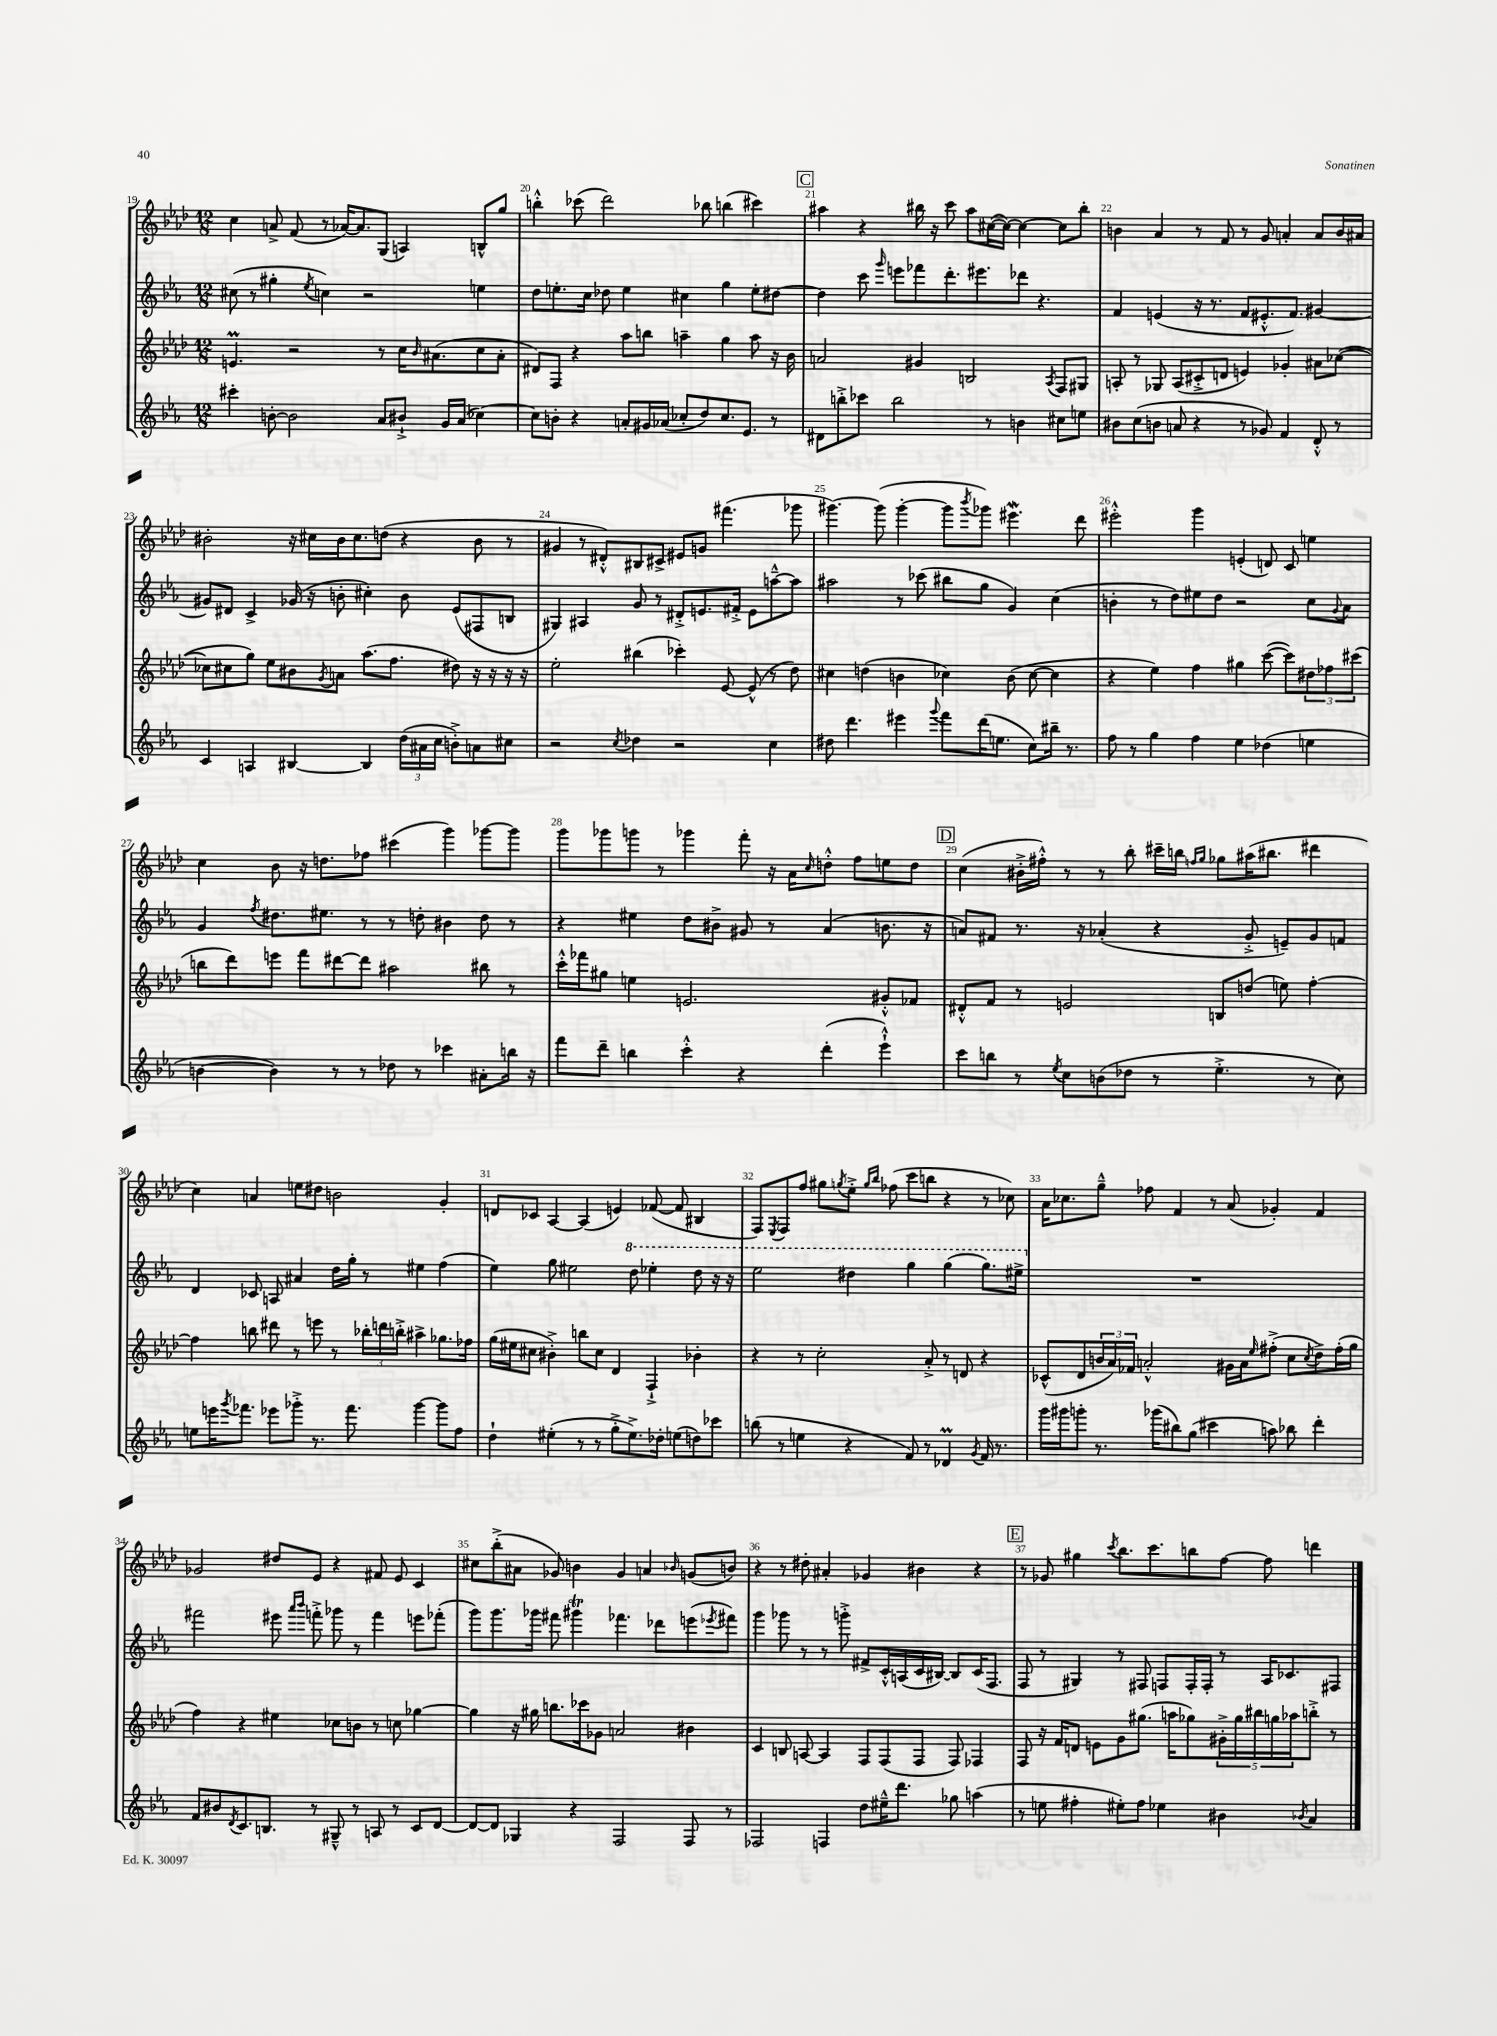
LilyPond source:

<<
\new StaffGroup <<
\new Staff = "s0" {
    \clef treble \key aes \major \numericTimeSignature \time 12/8
    c''4 a'8-> f'8( r8 aes'16~) aes'8. g8( a4) b8-^ g''8 |
    b''4-.-^ ces'''8( des'''2) bes''8 b''4( cis'''4) |
    \mark \markup { \box "C" } ais''4 r4 bis''16 r16 c'''8 ais''8 cis''16~( cis''16~) cis''4~ cis''8 bis''8-. |
    b'4 aes'4 r8 f'8 r8 g'8 a'4-. a'8 b'16 ais'16 |
    bis'2-. r16 cis''16 bis'16 cis''8. d''8( r4 bis'8 r8 |
    gis'4 r8 dis'8-.-^) bis8 cis'8-> eis'8 g'8 fis'''4.( ges'''8 |
    gis'''4.~) gis'''8( gis'''4~-. gis'''8 \acciaccatura { bes'''8 } ges'''8) eis'''4.\mordent des'''8 |
    eis'''2-.-^ g'''4 e'4-.( d'8) c'8 e''4 |
    c''4 bes'8 r16 d''8. fes''8 cis'''4( g'''4) ges'''8~ ges'''8 |
    g'''8 ges'''8 g'''8 r8 ges'''4 f'''8-. r16 aes'16 \grace { c''16 } d''8-.-^ f''8 e''8 d''8 |
    \mark \markup { \box "D" } c''4( bis'16-.-> fis''16-.-^) r8 r8 bes''8-. cis'''16-- b''16 \grace { f''16 g''16 } ges''8 ais''16( bis''8. dis'''4 |
    c''4) a'4 e''8 dis''8 b'2 g'4-. |
    d'8 ces'8 aes4~ aes4( e'4) fes'8~( fes'8 bis4 |
    f8) \acciaccatura { ees8 } f8 f''8 gis''8 \acciaccatura { g''8 } ees''8-.-> \grace { g''16 bes''16 } fes''8( c'''8 b''8 r4 r8 ces''8) |
    aes'16 ces''8. g''8---^ fes''8 f'4 r8 aes'8( ges'4-.) f'4 |
    ges'2 dis''8 ees'8 r4 fis'8 ees'8 c'4 |
    cis''8 bes''8-.->( ais'8 ges'8) b'4 ges'4 a'4 \grace { bes'16 } g'8( b'8) |
    r4 r8 dis''8-. ais'4-. ges'4 bis'4 r4 |
    \mark \markup { \box "E" } r8 ges'8 gis''4 \acciaccatura { c'''8 } bes''8. c'''8. b''8 f''8~ f''8 d'''4 \bar "|." |
}
\new Staff = "s1" {
    \clef treble \key ees \major \numericTimeSignature \time 12/8
    cis''8( r8 gis''4-. \acciaccatura { ees''8 } c''4) r2 e''4 |
    d''8 e''8.-. c''16 des''8 e''4 cis''4 g''4 e''8-. dis''8~ |
    \mark \markup { \box "C" } dis''4 c'''8 \grace { g'''16 } e'''8 fes'''8 d'''8.-. eis'''8. des'''8 r4. |
    f'4 e'4( r16 r8. f'8 eis'8.-.-^ f'8.) gis'4~ |
    gis'8 dis'8 c'4-> ges'16( r16 b'8-. cis''4-.) b'8 ees'8( fis8 b8 |
    gis4) ais4 g'8 r8 dis'8-.-> e'8. fis'16-.-> e'8 a''8~---^ a''8 |
    ais''2 r8 ces'''8( bis''8 g''8 g'4) c''4( |
    b'4-. r8 d''8) eis''8 d''8 r2 c''8 \appoggiatura { g'8 } aes'8 |
    g'4 \acciaccatura { f''8 } dis''8. eis''8. r8 r8 d''8-. bis'4 d''8 r8 |
    r4 eis''4 d''8 bis'8-> gis'8 r8 aes'4( b'8. r16 |
    \mark \markup { \box "D" } a'8) fis'8 r8. r16 aes'4-.( r4 g'8-.-> e'8--) g'8 f'8 |
    d'4 ces'8 a8 ais'4 d''16 g''16-. r8 eis''4 f''4( |
    ees''4) g''8 eis''2 \ottava #1 d'''8 ees'''!4-. d'''8 r16 r16 |
    ees'''2 dis'''4 g'''4 g'''4( g'''8.) eis'''16-> \ottava #0 |
    R1. |
    fis'''2 eis'''8 \grace { aes'''16 bes'''16 } f'''8-.-> ges'''8 r8 f'''4 e'''8 fes'''8-.( |
    g'''8) g'''8. ges'''16 fis'''8 gis'''4\trill fes'''4. des'''8 e'''8( \acciaccatura { ees'''8 } fis'''8) |
    g'''4 ges'''8 r8 r8 g'''8-.-> fis'8-> c'16-.-^ a16( c'16 bis16~) bis8 c'16( f8. |
    \mark \markup { \box "E" } f8 r8 gis4) r8 fis8 f8 f16-. f16-. r8 aes16 ces'8. fis8 \bar "|." |
}
\new Staff = "s2" {
    \clef treble \key aes \major \numericTimeSignature \time 12/8
    e'4.\prall r2 r8 c''16 \grace { bes'16 } ais'8.( c''8 ais'8-. |
    dis'8) f8 r4 aes''8 b''8 a''4-- g''4 a''8 r16 bes'16 |
    \mark \markup { \box "C" } a'2 gis'4 b2 \acciaccatura { aes8 } f8 gis8 |
    a8-. r8 ges8 a8( cis'8-.-> d'8 e'4) ges'4-. ais'8 ces''8~( |
    ces''8 cis''8 g''8) ees''8 bis'8 \acciaccatura { g'8 } a'8 aes''8.( f''8. dis''8) r16 r16 r16 r16 |
    ees''2-. bis''4( ces'''4-.) ees'8~ ees'8-^( r8 des''8) |
    cis''4 d''4( b'4 ces''4) b'8( ces''8~ ces''4 |
    r4 ees''4) f''4 gis''4 c'''8~( c'''8) \tuplet 3/2 { dis''8 fes''8 cis'''8( } |
    b''8 des'''8) e'''8 f'''8 dis'''8~ dis'''8 ais''2 bis''8 r8 |
    c'''16-.-^ fes'''16 gis''8 e''4 e'2. gis'8-.-^ fes'8 |
    \mark \markup { \box "D" } dis'8-.-^ f'8 r8 e'2 b8 d''8( e''8) f''4~-. |
    f''4 b''8 dis'''8 r8 e'''8 r8 \tuplet 3/2 { bes''16-. d'''16 b''16-.-> } ais''4-> ges''8. fes''16 |
    g''16( eis''16 cis''8 bis'4-.->) b''8 cis''8 des'4 f4-!-> bes'4-. |
    r4 r8 c''2-. aes'8-.-> r8 d'8 r4 |
    ces'8-^( des'8 \tuplet 3/2 { b'16 aes'16) fes'16 } a'2-.-^ gis'16 a'16 \grace { ees''16 } fis''8-.->( c''8 \acciaccatura { c''8 } des''8->) fis''16-.( g''16 |
    f''4) r4 eis''4 ces''8 b'8 r8 c''8 ges''4~ |
    ges''4 r16 gis''16 b''8. ces'''16 ges'8 a'2 bis'4 |
    c'4 b8 a8~ a4 f8 f8( f8 f8) fes4 |
    \mark \markup { \box "E" } f8 r16 f'16 d'8 e'8 g'8 gis''8.( a''16 ges''8) \tuplet 5/4 { gis'16-.-> ges''16 bis''16 g''16 aes''16 } b''8-.-> r8 \bar "|." |
}
\new Staff = "s3" {
    \clef treble \key ees \major \numericTimeSignature \time 12/8
    cis'''4-. b'8~-. b'2 aes'8 bis'8-!-> g'16 aes'16( ces''4~) |
    ces''8 b'8-. r4 a'8-. gis'16 aes'16( ces''8-. d''8) ces''8. ees'8. r8 |
    \mark \markup { \box "C" } dis'8 b''8-.-> ces'''8 b''2 r8 b'4 cis''8 e''8 |
    bis'8 c''8( b'8 a'8 r4 r8 ges'8) f'4 d'8-.-^ r8 |
    c'4 a4 bis4~ bis4 \tuplet 3/2 { d''16( ais'16 c''16 } b'8-.->) a'8 cis''8 |
    r2 \acciaccatura { c''8 } des''4 r2 c''4 |
    dis''8 d'''4. eis'''4 \appoggiatura { g'''8 } f'''8 d'''16( e''8. c''8) bis''16-- r8. |
    f''8 r8 g''4 f''4 ees''4 des''4( e''4 |
    b'4~ b'4) r8 r8 des''8 r8 ces'''4 ais'8-. b''16 r16 |
    f'''8 d'''8-- b''4 c'''4-.-^ r4 d'''4-.( ees'''4-!-^) |
    \mark \markup { \box "D" } c'''8 b''8 r8 \acciaccatura { ees''8 } c''8 b'8( des''8 r8 ees''4.-.-> r8 c''8) |
    e''8 e'''16 \acciaccatura { g'''8 } fes'''8. ees'''8 ges'''8-.-> r8. fes'''8. ges'''4~ ges'''8 f''8 |
    d''4-! eis''4-.( r8 r8 g''8-.-> eis''8.->) des''16-. e''8( d''8) ces'''8 |
    b''8( r8 e''4 r4 f'8) r8 des'4\prall \acciaccatura { g'8 } f'16 r8. |
    g'''16 gis'''16 g'''8-. r8. ges'''16( bis''8) g''8( cis'''4 a''8) bes''8 d'''4-. |
    f'8 bis'8 \acciaccatura { d'8 } c'8. b8. r8 gis8---^ r8 a8 r8 c'8 d'8~ |
    d'8~ d'8 ges4 r4 f2 f8 r8 |
    fes2 f4 d''8 eis''16---^ d'''8. ges''8 a''4( |
    \mark \markup { \box "E" } r8 e''8 fis''4-. eis''8-.) fis''8 ees''4 bis'4 \acciaccatura { bes'8 } aes'4 \bar "|." |
}
>>
>>
\layout { \context { \Score currentBarNumber = #19 \override BarNumber.break-visibility = ##(#f #t #t) barNumberVisibility = #all-bar-numbers-visible } }
